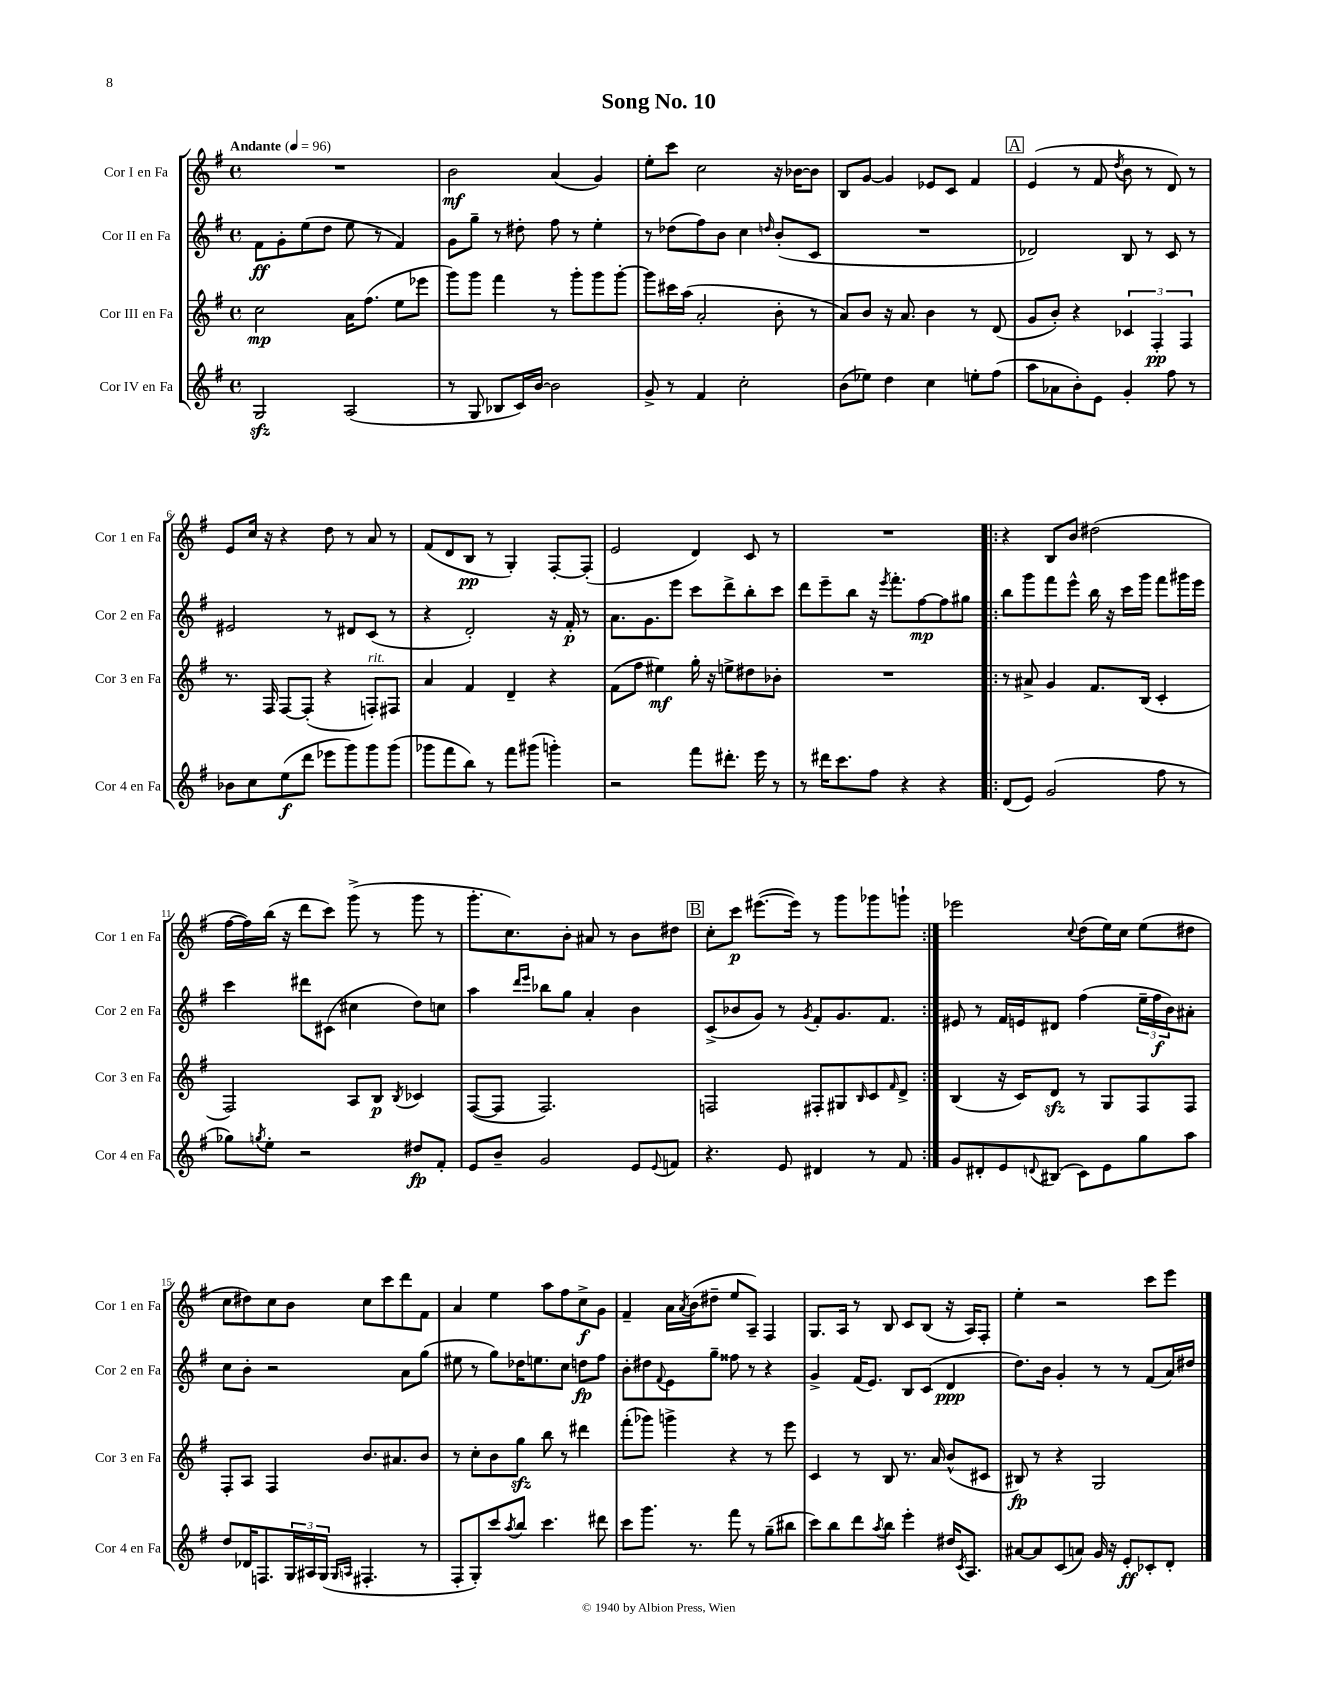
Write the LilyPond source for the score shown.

\header { title = "Song No. 10" }
<<
\new StaffGroup <<
\new Staff = "s0" \with { instrumentName = "Cor I en Fa" shortInstrumentName = "Cor 1 en Fa" } {
    \clef treble \key g \major \defaultTimeSignature \time 4/4 \tempo "Andante" 4 = 96
    R1 |
    b'2\mf a'4( g'4) |
    e''8-. c'''8 c''2 r16 bes'16~ bes'8 |
    b8 g'8~ g'4 ees'8 c'8 fis'4 |
    \mark \markup { \box "A" } e'4( r8 fis'8 \acciaccatura { d''8 } b'8 r8 d'8) r8 |
    e'8 c''16 r16 r4 d''8 r8 a'8 r8 |
    fis'8( d'8 b8\pp r8 g4-.) fis8~-. fis8-.( |
    e'2 d'4) c'8 r8 |
    R1 |
    \repeat volta 2 { r4 b8 b'8 dis''2( |
    fis''16~ fis''16) b''16( r16 d'''8 c'''8) g'''8->( r8 g'''8 r8 |
    g'''8.-. c''8.) b'8-. ais'8 r8 b'8 dis''8 |
    \mark \markup { \box "B" } c''8-. c'''8\p eis'''8.~( eis'''16) r8 g'''8 ges'''8 g'''8-! | }
    ees'''2 \appoggiatura { c''8 } d''8( e''16) c''16 e''8( dis''8 |
    c''8 dis''8) c''8 b'8 c''8 c'''8 d'''8 fis'8 |
    a'4 e''4 a''8 fis''8 c''8->\f g'8 |
    fis'4-- a'16 \acciaccatura { a'8 } b'16( dis''8-- e''8 a8--) fis4 |
    g8. a16 r8 b8 c'8 b8( r16 a16) fis8-. |
    e''4-. r2 c'''8 e'''8 \bar "|." |
}
\new Staff = "s1" \with { instrumentName = "Cor II en Fa" shortInstrumentName = "Cor 2 en Fa" } {
    \clef treble \key g \major \defaultTimeSignature \time 4/4
    fis'8\ff g'8-. e''8( d''8 e''8 r8 fis'4) |
    g'8 g''8-- r8 dis''8-. fis''8 r8 e''4-. |
    r8 des''8( fis''8) b'8 c''4 \grace { d''16 } b'8-.( c'8 |
    R1 |
    \mark \markup { \box "A" } des'2) b8 r8 c'8 r8 |
    eis'2 r8 dis'8 c'8( r8 |
    r4 d'2-.) r16 fis'16-.\p r8 |
    a'8. g'8. e'''8 c'''8 d'''8-> b''8-. c'''8 |
    d'''8 e'''8-- b''8 r16 \acciaccatura { e'''8 } fis'''8.-. fis''8~\mp fis''8 gis''8 |
    \repeat volta 2 { b''8 g'''8 fis'''8 e'''8-^ b''16 r16 c'''16 g'''16 fis'''8 gis'''16 e'''16 |
    c'''4 dis'''8 cis'8( cis''4 d''8) c''8 |
    a''4 \grace { d'''16 e'''16 } bes''8 g''8 a'4-. b'4 |
    \mark \markup { \box "B" } c'8->( bes'8 g'8) r8 \acciaccatura { g'8 } fis'8-. g'8. fis'8. | }
    eis'8 r8 fis'16 e'16 dis'8 fis''4( \tuplet 3/2 { e''16-- fis''16\f b'16) } ais'8-. |
    c''8 b'8-. r2 a'8 g''8( |
    eis''8 r8 g''8) des''16 e''8. c''8 d''8\fp fis''8 |
    b'8-. dis''8 \appoggiatura { fis'8 } e'8 g''8-- fisis''8 r8 r4 |
    g'4-> fis'16( e'8.) b8 c'8( d'4\ppp |
    d''8.) b'16 g'4-. r8 r8 fis'8( a'16) dis''16 \bar "|." |
}
\new Staff = "s2" \with { instrumentName = "Cor III en Fa" shortInstrumentName = "Cor 3 en Fa" } {
    \clef treble \key g \major \defaultTimeSignature \time 4/4
    c''2\mp a'16 fis''8.( e''8 ees'''8 |
    g'''8) g'''8 fis'''4 r8 g'''8-. g'''8 g'''8~-. |
    g'''8 cis'''16 a''16( a'2-. b'8-. r8 |
    a'8) b'8 r16 a'8. b'4 r8 d'8( |
    \mark \markup { \box "A" } g'8 b'8-.) r4 \tuplet 3/2 { ces'4 fis4-.\pp fis4 } |
    r8. fis16 fis8~ fis8-.( r4 f8-.^\markup { \italic "rit." }) fis8 |
    a'4 fis'4 d'4-- r4 |
    fis'8( fis''8 eis''4\mf) g''16-. r16 e''8-> dis''8 bes'8-. |
    R1 |
    \repeat volta 2 { r8 ais'8-> g'4 fis'8. b16( c'4-. |
    fis2) a8 b8\p \acciaccatura { b8 } ces'4 |
    fis8~( fis8 fis2.) |
    \mark \markup { \box "B" } f2 fis8-. gis8 \grace { b16 } c'8 \grace { fis'16 } d'8-> | }
    b4( r16 c'16) d'8\sfz r8 g8 fis8 fis8 |
    fis8-. a8 fis4 b'8. ais'8. b'8 |
    r8 c''8-. b'8 g''8\sfz b''8 r8 dis'''4 |
    fis'''8-.( ges'''8) g'''4-> r4 r8 e'''8 |
    c'4 r8 b8 r8. a'16 b'8-^( cis'8 |
    bis8\fp) r8 r4 g2 \bar "|." |
}
\new Staff = "s3" \with { instrumentName = "Cor IV en Fa" shortInstrumentName = "Cor 4 en Fa" } {
    \clef treble \key g \major \defaultTimeSignature \time 4/4
    g2\sfz a2( |
    r8 g8 bes8 c'16) b'16~ b'2 |
    g'8-> r8 fis'4 c''2-. |
    b'8( ees''8) d''4 c''4 e''8-. fis''8( |
    \mark \markup { \box "A" } a''8 aes'8 b'8-.) e'8 g'4-. fis''8 r8 |
    bes'8 c''8 e''8\f( d'''8 ees'''8 g'''8) g'''8 g'''8( |
    ges'''8 fis'''8 b''8) r8 fis'''8 gis'''8( g'''4-.) |
    r2 fis'''8 dis'''8.-. e'''16 r8 |
    r8 dis'''16 c'''8. fis''8 r4 r4 |
    \repeat volta 2 { d'8( e'8) g'2( fis''8 r8 |
    ges''8) \acciaccatura { g''8 } e''8-. r2 dis''8\fp fis'8-. |
    e'8 b'8-- g'2 e'8 \appoggiatura { e'8 } f'8 |
    \mark \markup { \box "B" } r4. e'8 dis'4 r8 fis'8 | }
    g'8 dis'8-. e'8 \appoggiatura { d'8 } bis8( c'8) e'8 g''8 a''8 |
    d''8 des'16 f8. \tuplet 3/2 { g16 ais16 g16( } \grace { g16 a16 } fis4.-. r8 |
    fis8-. g8-.) c'''8 \acciaccatura { a''8 } b''8 c'''4. dis'''8 |
    c'''8 g'''8. r8. fis'''8 r8 g''8--( bis''8 |
    c'''8) b''8 d'''8 \acciaccatura { a''8 } b''8 e'''4-. dis''16 \acciaccatura { c'8 } a8. |
    ais'8~ ais'8 c'8( a'8) g'16 r16 e'8-.\ff ces'8-. d'8-. \bar "|." |
}
>>
>>
